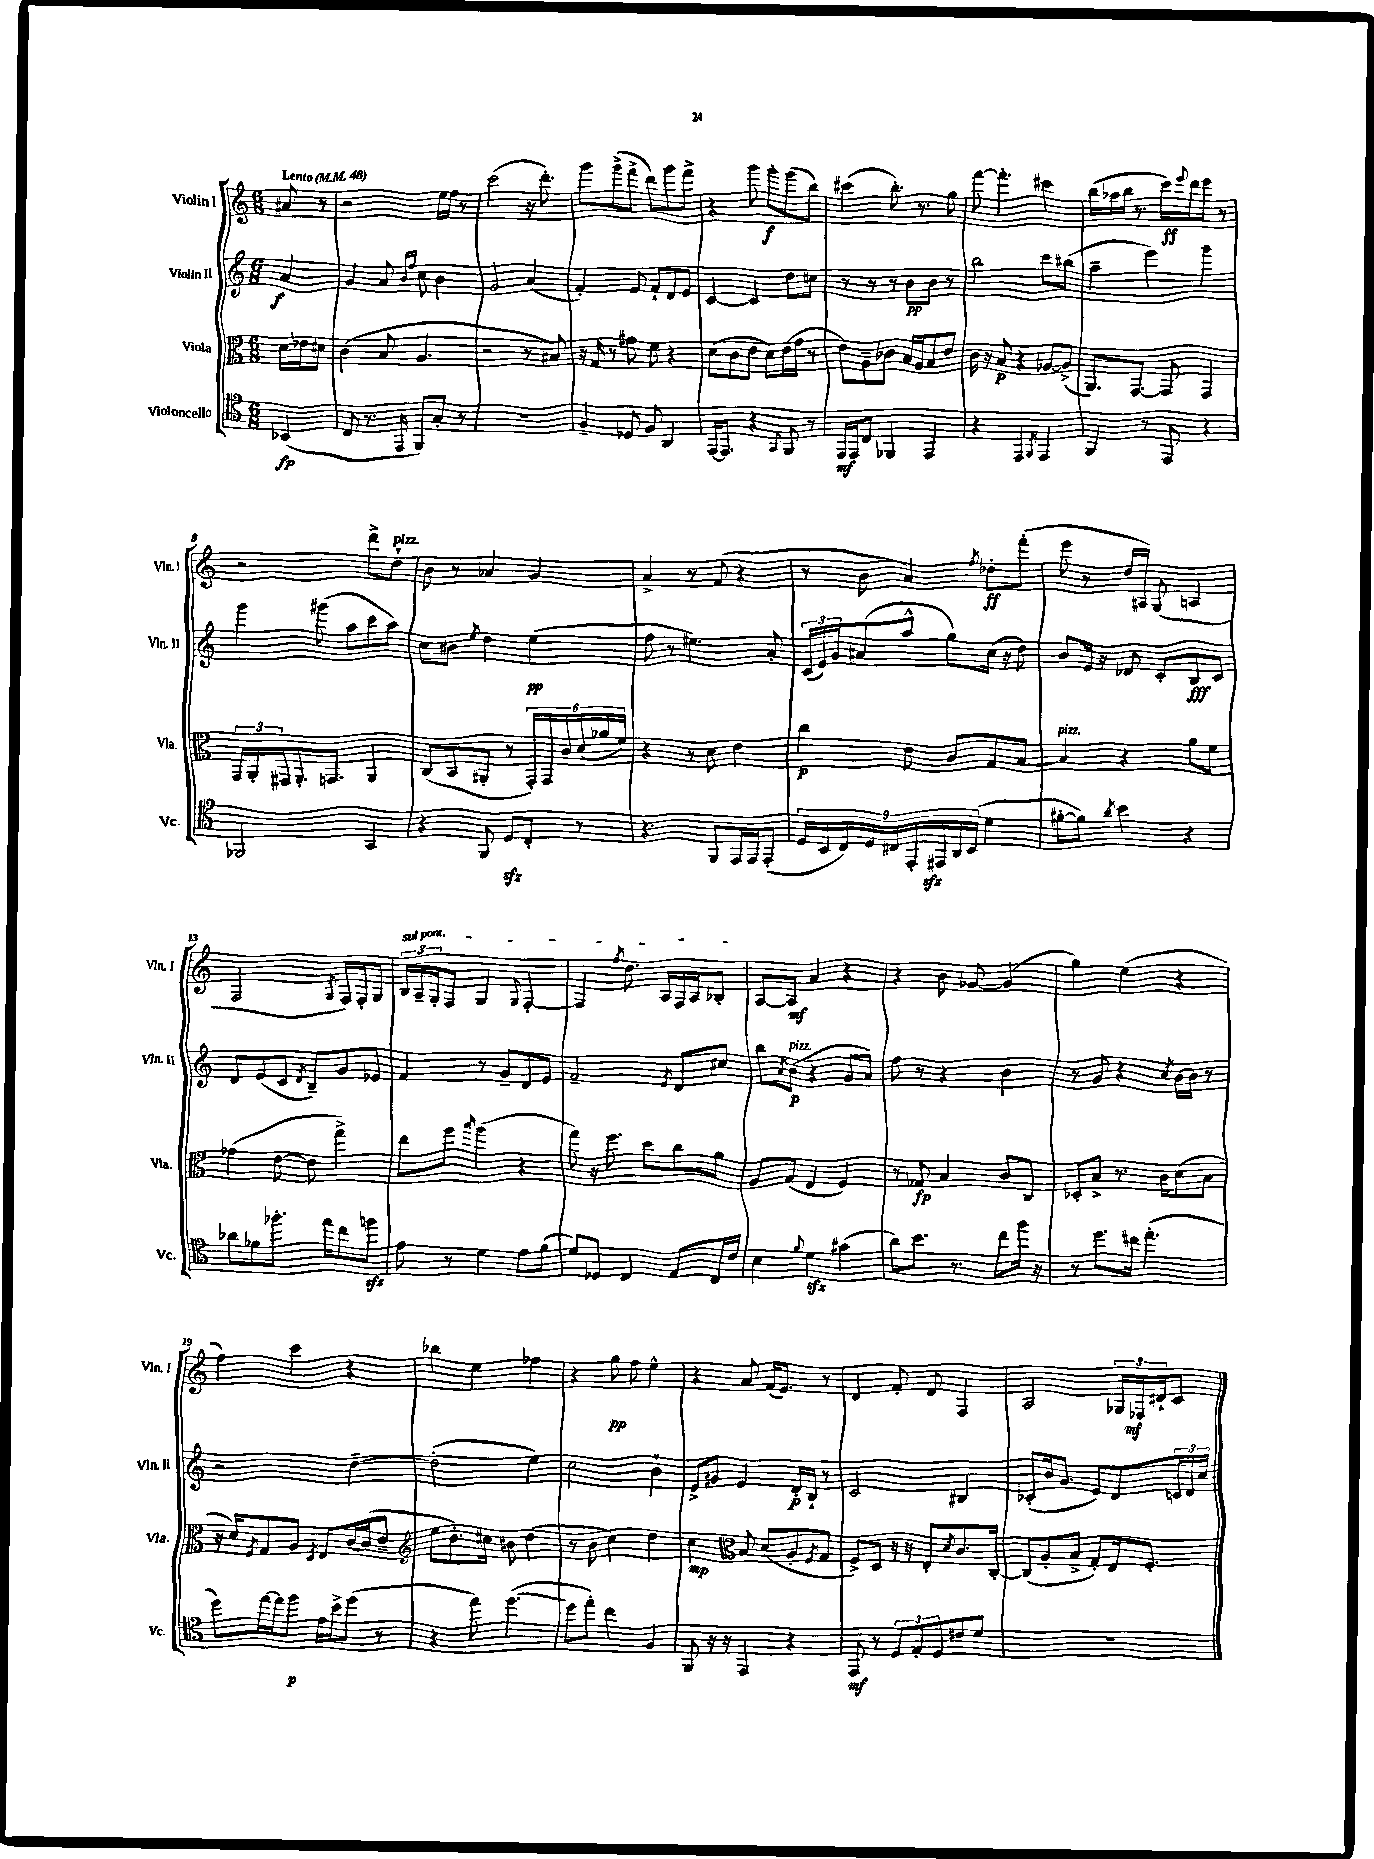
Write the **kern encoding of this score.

**kern	**dynam	**kern	**dynam	**kern	**dynam	**kern	**dynam
*part4	*part4	*part3	*part3	*part2	*part2	*part1	*part1
*staff4	*staff4	*staff3	*staff3	*staff2	*staff2	*staff1	*staff1
*I"Violoncello	*	*I"Viola	*	*I"Violin II	*	*I"Violin I	*
*I'Vc.	*	*I'Vla.	*	*I'Vln. II	*	*I'Vln. I	*
*clefC4	*	*clefC3	*	*clefG2	*	*clefG2	*
*k[]	*	*k[]	*	*k[]	*	*k[]	*
*M6/8	*	*M6/8	*	*M6/8	*	*M6/8	*
*MM48	*	*MM48	*	*MM48	*	*MM48	*
=	=	=	=	=	=	=	=
!	!	!	!	!	!	!LO:TX:a:B:t=Lento	!
(4BB-X/	fp	16d\LL	.	4a/	f	8a#X/	.
.	.	16e-X\J	.	.	.	.	.
.	.	8d#X\J	.	.	.	8r	.
=1	=1	=1	=1	=1	=1	=1	=1
8C/	.	(4c\	.	4g/	.	2r	.
8.r	.	.	.	.	.	.	.
.	.	8B/	.	8a/	.	.	.
16EE/	.	.	.	.	.	.	.
.	.	.	.	16qqb/LL	.	.	.
.	.	.	.	16qqff/JJ	.	.	.
8FF/L)	.	4.A/	.	8cc\	.	.	.
8G'/J	.	.	.	4b\	.	16ee\LL	.
.	.	.	.	.	.	16ff\JJ	.
8r	.	.	.	.	.	8r	.
=2	=2	=2	=2	=2	=2	=2	=2
2.r	.	2r	.	2g/	.	(2ccc\	.
.	.	8r	.	(4a/	.	16r	.
.	.	.	.	.	.	8.ddd'\)	.
.	.	8B#X/)	.	.	.	.	.
=3	=3	=3	=3	=3	=3	=3	=3
4F~/	.	16r	.	4f'/)	.	8ggg\L	.
.	.	16G/	.	.	.	.	.
.	.	8r	.	.	.	(8ggg^\	.
8D-X/	.	8g#X\	.	8e/	.	8fff^\J	.
8F/	.	8f\	.	8f`/L	.	8ddd\L)	.
4AA/	.	4r	.	8d/	.	8ggg\	.
.	.	.	.	8e/J	.	8fff^\J	.
=4	=4	=4	=4	=4	=4	=4	=4
[16EE/KL	.	(8d\L	.	[4c/	.	4r	.
8.EE/J]	.	.	.	.	.	.	.
.	.	8c\	.	.	.	.	.
4r	.	8e\J	.	4c/]	.	8ggg\	.
.	.	8d\L)	.	.	.	8ggg'\L	f
8qqGG/	.	.	.	.	.	.	.
8FF/	.	(16e\L	.	8dd\L	.	(8ggg\	.
.	.	16g\JJ	.	.	.	.	.
8r	.	8r	.	8cc#X\J	.	8bb\J)	.
=5	=5	=5	=5	=5	=5	=5	=5
16EE/LL	mf	8e\L)	.	8r	.	(4ccc#X\	.
16EE/J	.	.	.	.	.	.	.
8C/J	.	8A~\	.	8r	.	.	.
4FF-X/	.	8c-X\J	.	8r	.	8.bb'\)	.
.	.	16B/LL	.	8b\L	pp	.	.
.	.	16A/J	.	.	.	8.r	.
4EE/	.	8B/	.	8b\J	.	.	.
.	.	8e/J	.	8r	.	8gg\	.
=6	=6	=6	=6	=6	=6	=6	=6
4r	.	16c\	.	2bb\	.	[8fff\	.
.	.	16r	.	.	.	.	.
.	.	8B/	p	.	.	4.fff'\]	.
4EE/	.	4r	.	.	.	.	.
8qFF/	.	.	.	.	.	.	.
4EE/	.	[8A-X/L	.	8ccc\L	.	4ccc#X\	.
.	.	(8A-^/J]	.	(8bb#X\J	.	.	.
=7	=7	=7	=7	=7	=7	=7	=7
4FF/	.	8.AA/L)	.	4aa~\	.	(16bb\LL	.
.	.	.	.	.	.	16aa-X\	.
.	.	.	.	.	.	16bb\JJ	.
.	.	[8.GG/J	.	.	.	8.r	.
8r	.	.	.	4eee\)	.	.	.
8EE/	.	8GG/]	.	.	.	16ccc\LL)	ff
.	.	.	.	.	.	8qqeee/	.
.	.	.	.	.	.	16ddd\J	.
4r	.	4GG/	.	4ggg\	.	8eee\J	.
.	.	.	.	.	.	8r	.
!!LO:LB:g=z
=8	=8	=8	=8	=8	=8	=8	=8
2FF-X/	.	24GG/LL	.	4ggg\	.	2r	.
.	.	24AA'/	.	.	.	.	.
.	.	24GG#X/J	.	.	.	.	.
.	.	8.AA'/	.	.	.	.	.
.	.	.	.	(8ggg#X\	.	.	.
.	.	8.GGn/J	.	.	.	.	.
.	.	.	.	8aa\L	.	.	.
4GG/	.	4AA/	.	8ccc\	.	8ddd^\L	.
!	!	!	!	!	!	!LO:TX:a:i:t=pizz.	!
.	.	.	.	8aa\J)	.	8dd`\J	.
=9	=9	=9	=9	=9	=9	=9	=9
4r	.	(8C/L	.	8cc\L	.	8b\	.
.	.	8BB/	.	8b#X\J	.	8r	.
.	.	.	.	8qee/	.	.	.
8FF/	.	8AA#X'/J	.	4dd\	.	4a-X/	.
8Dzz/L	.	8r	.	.	.	.	.
8C'/J	.	24GG'/LL)	.	(4ee\	pp	4g/	.
.	.	24GG/	.	.	.	.	.
.	.	24c/	.	.	.	.	.
8r	.	(24d/	.	.	.	.	.
.	.	24a-X/	.	.	.	.	.
.	.	24f/JJ)	.	.	.	.	.
=10	=10	=10	=10	=10	=10	=10	=10
4.r	.	4r	.	8ff\	.	4a^/	.
.	.	.	.	8r	.	.	.
.	.	8r	.	4.ee#X\)	.	8r	.
8FF/L	.	8d\	.	.	.	(8f/	.
16EE/L	.	4e\	.	.	.	4r	.
16EE/J	.	.	.	.	.	.	.
(8EE'/J	.	.	.	8a'/	.	.	.
=11	=11	=11	=11	=11	=11	=11	=11
18D/LL	.	4cc\	p	(24c/LL	.	8r	.
.	.	.	.	24e/)	.	.	.
18BB/	.	.	.	.	.	.	.
.	.	.	.	24g/J	.	.	.
18C/)	.	.	.	.	.	.	.
.	.	.	.	(8a#X/	.	8b\	.
18D/	.	.	.	.	.	.	.
18C#X/	.	.	.	.	.	.	.
.	.	8e\	.	8aa^^/J	.	4a/)	.
18EE'/	.	.	.	.	.	.	.
18EE#Xzz/	.	.	.	.	.	.	.
.	.	8c/L	.	8gg\L)	.	.	.
18AA/	.	.	.	.	.	.	.
(18BB/JJ	.	.	.	.	.	.	.
.	.	.	.	.	.	8qff/	.
4d\	.	8G/	.	(16cc\Jk	.	8dd-X'\L	ff
.	.	.	.	16r	.	.	.
.	.	[8B/J	.	8dd\)	.	(8fff'\J	.
=12	=12	=12	=12	=12	=12	=12	=12
!	!	!LO:TX:a:i:t=pizz.	!	!	!	!	!
[8f#X'\L	.	4B/]	.	8b/L	.	8eee\	.
8f#\J])	.	.	.	16e/Jk	.	8r	.
.	.	.	.	16r	.	.	.
8qa/	.	.	.	.	.	.	.
4b\	.	4r	.	8d-X/	.	16dd/LL	.
.	.	.	.	.	.	16A#X/JJ)	.
.	.	.	.	8c'/L	.	(8G/	.
4r	.	8a\L	.	8B/	fff	4An/	.
.	.	8f\J	.	8c/J	.	.	.
!!LO:LB:g=z
=13	=13	=13	=13	=13	=13	=13	=13
8a-X\L	.	(4g-X\	.	8d/L	.	2F/	.
8f-X\	.	.	.	(8e/	.	.	.
8.ff-X'\J	.	[8e\	.	8c/J	.	.	.
.	.	.	.	8qd/	.	.	.
.	.	8e\]	.	8B~/L)	.	.	.
16ee\KL	.	.	.	.	.	.	.
.	.	.	.	.	.	8qG/	.
8cc\	.	4gg^\)	.	8g/	.	16F/LL)	.
.	.	.	.	.	.	16F'/J	.
8ffnzz\J	.	.	.	8e-X/J	.	8G/J	.
=14	=14	=14	=14	=14	=14	=14	=14
!	!	!	!	!	!	!LO:TX:a:i:t=sul pont.	!
8e\	.	8ee\L	.	4f/	.	24B/LL	.
.	.	.	.	.	.	24A~/	.
.	.	.	.	.	.	24G'/J	.
8r	.	8ff\J	.	.	.	8F/J	.
.	.	16qqbb/	.	.	.	.	.
4d\	.	(4aa\	.	8r	.	4G/	.
.	.	.	.	8g~/L	.	.	.
.	.	.	.	.	.	8qqG/	.
8e\L	.	4r	.	8d/	.	[4F'/	.
(8f\J	.	.	.	8e/J	.	.	.
=15	=15	=15	=15	=15	=15	=15	=15
8d/L)	.	8gg\)	.	2f~/	.	4F/]	.
8D-X/J	.	16r	.	.	.	.	.
.	.	8.ff\	.	.	.	.	.
.	.	.	.	.	.	8qff/	.
4C/	.	.	.	.	.	8.dd\	.
.	.	8dd\L	.	.	.	.	.
.	.	.	.	.	.	16A/LL	.
.	.	.	.	8qe/	.	.	.
8E/L	.	8cc\	.	8d/L	.	16F/	.
.	.	.	.	.	.	16A/J	.
16C/L	.	8a\J	.	8cc#X/J	.	8B-X'/J	.
16c/JJ	.	.	.	.	.	.	.
=16	=16	=16	=16	=16	=16	=16	=16
4B\	.	8A/L	.	8bb\L	.	[8A/L	.
.	.	.	.	8qa/	.	.	.
!	!	!	!	!LO:TX:a:i:t=pizz.	!	!	!
.	.	(8G/J	.	(8b\J	p	8A/J]	mf
8qqf/	.	.	.	.	.	.	.
4dzz\	.	4E/	.	4r	.	4a/	.
(4g#X\	.	4F/)	.	8g/L	.	4r	.
.	.	.	.	8a/J)	.	.	.
=17	=17	=17	=17	=17	=17	=17	=17
8a\L)	.	8r	.	8ff\	.	4r	.
8.b\J	.	8G-X/	fp	8r	.	.	.
.	.	4B/	.	4r	.	8b\	.
8.r	.	.	.	.	.	.	.
.	.	.	.	.	.	[8g-X/	.
8cc\L	.	8c/L	.	4b\	.	(4g-/]	.
16ff\Jk	.	8C/J	.	.	.	.	.
16r	.	.	.	.	.	.	.
=18	=18	=18	=18	=18	=18	=18	=18
8r	.	8D-X'/L	.	8r	.	4gg\)	.
8.dd\L	.	8B^/J	.	8g/	.	.	.
.	.	8.r	.	4r	.	(4ee\	.
16cc#X\Jk	.	.	.	.	.	.	.
(4.ee'\	.	.	.	.	.	.	.
.	.	16c\KL	.	.	.	.	.
.	.	.	.	8qcc/	.	.	.
.	.	(8d\	.	[16b\LL	.	4r	.
.	.	.	.	16b\JJ]	.	.	.
.	.	8B\J	.	8r	.	.	.
!!LO:LB:g=z
=19	=19	=19	=19	=19	=19	=19	=19
8dd\L)	.	16r	.	2r	.	4ff\)	.
.	.	16d/KL)	.	.	.	.	.
.	.	8qF/	.	.	.	.	.
[16ee\L	.	8G/	.	.	.	.	.
16ee\J]	.	.	.	.	.	.	.
8ff\J	p	8A/J	.	.	.	4ccc\	.
.	.	8qD/	.	.	.	.	.
16e\LL	.	8E/L	.	.	.	.	.
16b^\J	.	.	.	.	.	.	.
(8dd\J	.	[16c/L	.	[4dd~\	.	4r	.
.	.	(16c/J]	.	.	.	.	.
8r	.	8e~/J	.	.	.	.	.
=20	=20	=20	=20	=20	=20	=20	=20
*	*	*clefG2	*	*	*	*	*
4r	.	8ee\L	.	(2dd'\]	.	4bb-X\	.
.	.	8.b'\)	.	.	.	.	.
8ee\)	.	.	.	.	.	4ee\	.
.	.	16cc#X\Jk	.	.	.	.	.
([4.dd\	.	8b#X\	.	.	.	.	.
.	.	(4dd\	.	4ee\)	.	4ff-X\	.
=21	=21	=21	=21	=21	=21	=21	=21
8dd\L]	.	8r	.	2cc\	.	4r	.
8ee'\J)	.	8b\	.	.	.	.	.
4cc\	.	4cc\)	.	.	.	8gg\	pp
.	.	.	.	.	.	8ff\	.
4F/	.	4dd\	.	4b`\	.	4ee^^\	.
=22	=22	=22	=22	=22	=22	=22	=22
8FF/	.	4cc\	mp	8e^/L	.	4r	.
16r	.	.	.	8g#X/J	.	.	.
16r	.	.	.	.	.	.	.
*	*	*clefC3	*	*	*	*	*
4EE/	.	8B/	.	4e/	.	8a/	.
.	.	(8d/L	.	.	.	(16f/KL	.
.	.	.	.	.	.	8.e/J)	.
4r	.	8A'/	.	16d'/LL	p	.	.
.	.	.	.	16B`/JJ	.	.	.
.	.	8qF/	.	.	.	.	.
.	.	8G/J	.	8r	.	8r	.
=23	=23	=23	=23	=23	=23	=23	=23
8EE/	mf	8F^/L)	.	2c/	.	4d/	.
8r	.	8D/J	.	.	.	.	.
12D/L	.	16r	.	.	.	8f'/	.
.	.	16r	.	.	.	.	.
12E'/	.	.	.	.	.	.	.
.	.	8E'/L	.	.	.	8d/	.
12D/	.	.	.	.	.	.	.
.	.	8qd/	.	.	.	.	.
8c#X/	.	8.c/	.	4B#X/	.	4F/	.
8d/J	.	.	.	.	.	.	.
.	.	[16C'/Jk	.	.	.	.	.
=24	=24	=24	=24	=24	=24	=24	=24
2.r	.	(8C/L]	.	(8c-X'/L	.	2A/	.
.	.	8A'/	.	16b/k	.	.	.
.	.	.	.	8.g/J	.	.	.
.	.	8B^/J	.	.	.	.	.
.	.	8G'/L)	.	8e/L)	.	.	.
.	.	16E/k	.	8d/	.	24G-X/LL	.
.	.	.	.	.	.	24F-X/	mf
.	.	8.F'/J	.	.	.	.	.
.	.	.	.	.	.	24d#X`/J	.
.	.	.	.	24cn/L	.	8c/J	.
.	.	.	.	24d/	.	.	.
.	.	.	.	24cc/JJ	.	.	.
==	==	==	==	==	==	==	==
*-	*-	*-	*-	*-	*-	*-	*-
